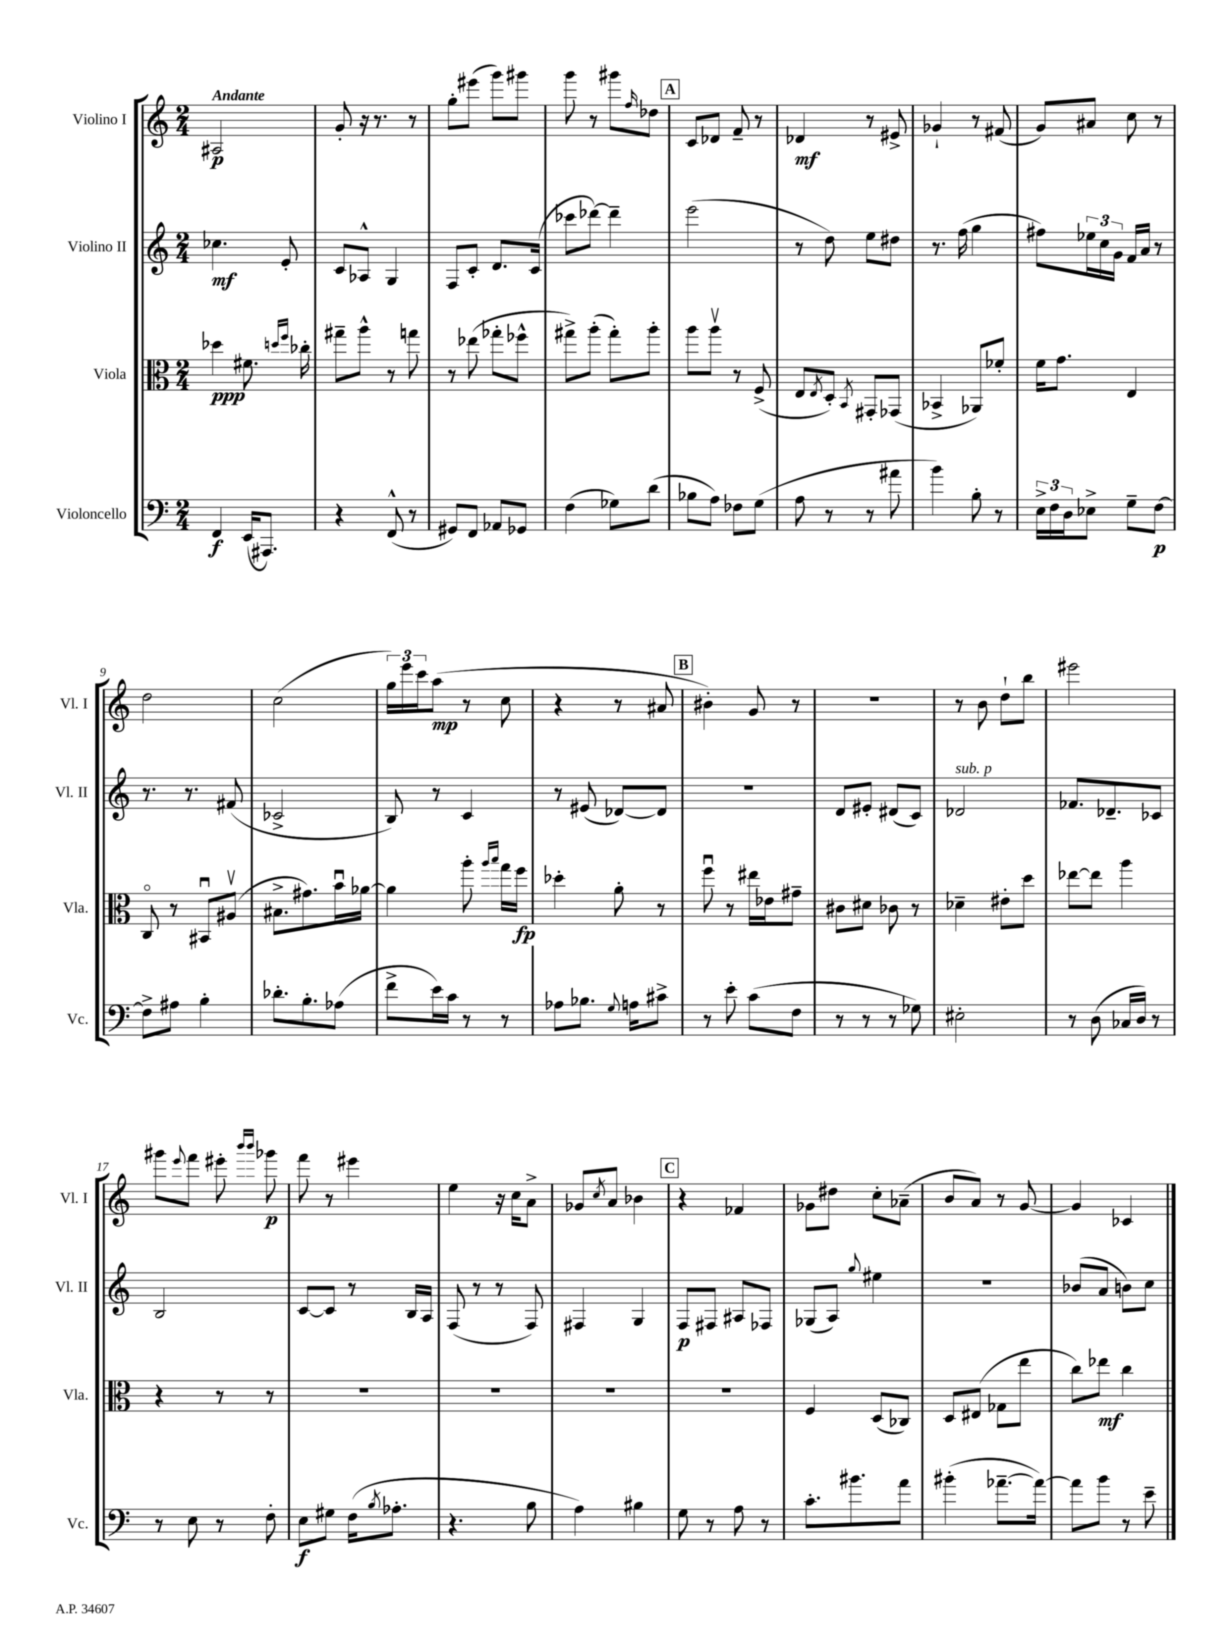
<<
\new StaffGroup <<
\new Staff = "s0" \with { instrumentName = "Violino I" shortInstrumentName = "Vl. I" } {
    \clef treble \key c \major \numericTimeSignature \time 2/4 \tempo "Andante"
    ais2\p |
    g'8-. r16 r8. r8 |
    g''8-. eis'''8( g'''8) gis'''8 |
    g'''8 r8 gis'''8 \grace { f''16 } des''8 |
    \mark \markup { \box "A" } c'8 des'8 f'8-- r8 |
    des'4\mf r8 eis'8-> |
    ges'4-! r8 fis'8( |
    g'8) ais'8 c''8 r8 |
    d''2 |
    c''2( |
    \tuplet 3/2 { g''16) e'''16 c'''16 } a''8\mp( r8 c''8 |
    r4 r8 ais'8 |
    \mark \markup { \box "B" } bis'4-.) g'8 r8 |
    r2 |
    r8 b'8 d''8-! b''8 |
    eis'''2 |
    gis'''8 \appoggiatura { e'''8 } f'''8 eis'''8-. \grace { b'''16 b'''16 } ges'''8\p |
    f'''8 r8 eis'''4 |
    e''4 r16 c''16 a'8-> |
    ges'8 \acciaccatura { c''8 } a'8 bes'4 |
    \mark \markup { \box "C" } r4 fes'4 |
    ges'8 dis''8 c''8-. aes'8--( |
    b'8 a'8) r8 g'8~ |
    g'4 ces'4 \bar "|." |
}
\new Staff = "s1" \with { instrumentName = "Violino II" shortInstrumentName = "Vl. II" } {
    \clef treble \key c \major \numericTimeSignature \time 2/4
    ces''4.\mf e'8-. |
    c'8 aes8-^ g4 |
    f8 c'8-. d'8. c'16( |
    ces'''8 des'''8~) des'''4-- |
    \mark \markup { \box "A" } e'''2( |
    r8 d''8) e''8 dis''8 |
    r8. f''16( g''4 |
    fis''8) \tuplet 3/2 { ees''16 c''16 g'16 } f'16 a'16 r8 |
    r8. r8. fis'8( |
    ces'2-> |
    b8) r8 c'4 |
    r8 eis'8( des'8~) des'8 |
    \mark \markup { \box "B" } R2 |
    d'8 eis'8-. dis'8( c'8) |
    des'2^\markup { \italic "sub. p" } |
    fes'8. des'8.-- ces'8 |
    b2 |
    c'8~ c'8 r8 b16 a16 |
    f8( r8 r8 f8) |
    fis4 g4 |
    \mark \markup { \box "C" } f8\p fis8 ais8 fes8 |
    ges8( a8) \appoggiatura { g''8 } eis''4 |
    R2 |
    bes'8( a'8 b'8) c''8 \bar "|." |
}
\new Staff = "s2" \with { instrumentName = "Viola" shortInstrumentName = "Vla." } {
    \clef alto \key c \major \numericTimeSignature \time 2/4
    des''4\ppp fis'8. \grace { d''16 f''16 } ces''16-. |
    gis''8-- a''8-^ r8 g''8 |
    r8 ees''8( ges''8-. fes''8-^ |
    gis''8->) a''8-.( gis''8-.) a''8-. |
    \mark \markup { \box "A" } a''8 a''8\upbow r8 f8->( |
    e8 \acciaccatura { e8 } d8-.) \acciaccatura { b,8 } gis,8-. ges,8( |
    bes,4-> aes,8) fes'8-. |
    f'16 g'8. e4 |
    c8\flageolet r8 bis,8\downbow ais8\upbow( |
    bis8.-> gis'8.) b'16\downbow aes'16~ |
    aes'4 a''8-. \grace { a''16 b''16 } g''16 f''16\fp |
    des''4-. a'8-. r8 |
    \mark \markup { \box "B" } f''8\downbow r8 eis''16 ees'16 gis'8-- |
    cis'8 dis'8 ces'8 r8 |
    des'4-- eis'8-. d''8 |
    ees''8~ ees''8 a''4 |
    r4 r8 r8 |
    R2 |
    R2 |
    R2 |
    \mark \markup { \box "C" } R2 |
    f4 d8( ces8) |
    d8 eis8( ges8 e''8 |
    c''8) ees''8\mf c''4 \bar "|." |
}
\new Staff = "s3" \with { instrumentName = "Violoncello" shortInstrumentName = "Vc." } {
    \clef bass \key c \major \numericTimeSignature \time 2/4
    f,4\f e,16( ais,,8.) |
    r4 f,8-^( r8 |
    gis,8) f,8 aes,8 ges,8 |
    f4( ges8) d'8( |
    \mark \markup { \box "A" } bes8 a8) fes8 g8( |
    a8 r8 r8 ais'8 |
    b'4) b8-. r8 |
    \tuplet 3/2 { e16-> f16 d16 } ees8-> g8-- f8~\p |
    f8-> ais8 b4-. |
    des'8.-. b8.-. aes8( |
    f'8-> e'16) c'16 r8 r8 |
    aes8 bes8. \appoggiatura { g8 } a16 cis'8-> |
    \mark \markup { \box "B" } r8 e'8-. c'8( f8 |
    r8 r8 r8 ges8) |
    eis2-. |
    r8 d8( ces16 d16) r8 |
    r8 e8 r8 f8-. |
    e8\f gis8 f16( \acciaccatura { b8 } aes8.-. |
    r4. b8 |
    a4) bis4 |
    \mark \markup { \box "C" } g8 r8 a8 r8 |
    c'8.-. bis'8. a'8 |
    bis'4-.( aes'8.~-- aes'16~) |
    aes'8 b'8 r8 e'8-- \bar "|." |
}
>>
>>
